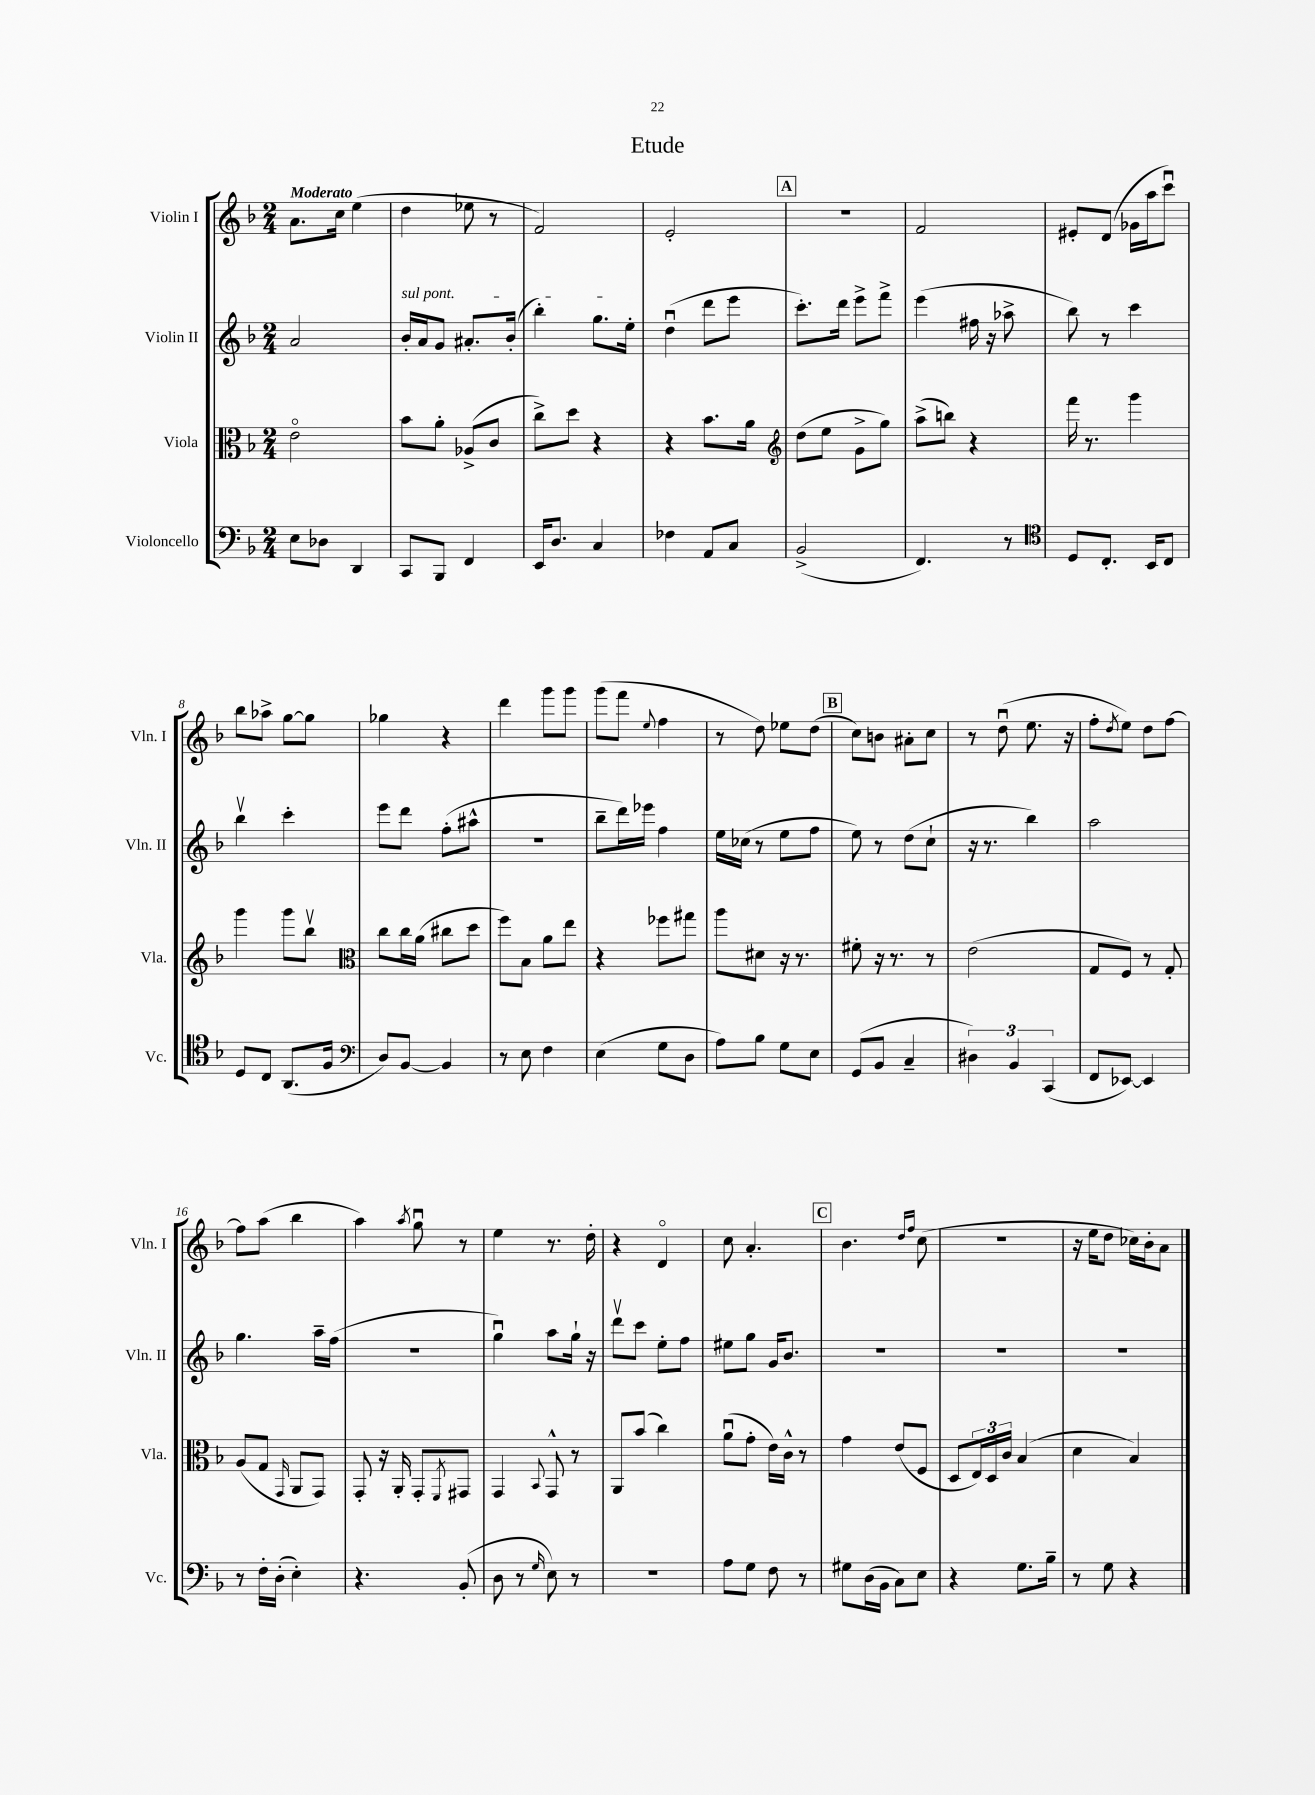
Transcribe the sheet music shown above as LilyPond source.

\header { title = "Etude" }
<<
\new StaffGroup <<
\new Staff = "s0" \with { instrumentName = "Violin I" shortInstrumentName = "Vln. I" } {
    \clef treble \key f \major \numericTimeSignature \time 2/4 \tempo "Moderato"
    a'8. c''16 e''4( |
    d''4 ees''8 r8 |
    f'2) |
    e'2-. |
    \mark \markup { \box "A" } r2 |
    f'2 |
    eis'8-. d'8( ges'16 a''16 c'''8\downbow) |
    bes''8 aes''8-> g''8~ g''8 |
    ges''4 r4 |
    d'''4 g'''8 g'''8 |
    g'''8( f'''8 \appoggiatura { e''8 } f''4 |
    r8 d''8) ees''8 d''8( |
    \mark \markup { \box "B" } c''8) b'8 ais'8-. c''8 |
    r8 d''8\downbow( e''8. r16 |
    f''8-. \acciaccatura { d''8 } e''8) d''8 f''8~ |
    f''8 a''8( bes''4 |
    a''4) \acciaccatura { a''8 } g''8\downbow r8 |
    e''4 r8. d''16-. |
    r4 d'4\flageolet |
    c''8 a'4.-. |
    \mark \markup { \box "C" } bes'4. \grace { d''16 f''16 } c''8( |
    r2 |
    r16 e''16 d''8 ces''16) bes'16-. a'8 \bar "|." |
}
\new Staff = "s1" \with { instrumentName = "Violin II" shortInstrumentName = "Vln. II" } {
    \clef treble \key f \major \numericTimeSignature \time 2/4
    a'2 |
    \once \override TextSpanner.bound-details.left.text = \markup { \italic "sul pont." } bes'16-.\startTextSpan a'16 g'8 ais'8.-. bes'16-.( |
    bes''4-.) g''8. e''16-.\stopTextSpan |
    d''4\downbow( d'''8 e'''8 |
    \mark \markup { \box "A" } c'''8.-.) d'''16 e'''8-> f'''8-> |
    e'''4( fis''16 r16 aes''8-> |
    bes''8) r8 c'''4 |
    bes''4\upbow c'''4-. |
    e'''8 d'''8 f''8-.( ais''8-^ |
    r2 |
    bes''8-- d'''16) ees'''16 f''4 |
    e''16 ces''16( r8 e''8 f''8 |
    \mark \markup { \box "B" } e''8) r8 d''8( c''8-! |
    r16 r8. bes''4) |
    a''2 |
    g''4. a''16-- f''16( |
    R2 |
    g''4\downbow) a''8 g''16-! r16 |
    d'''8\upbow c'''8 e''8-. f''8 |
    eis''8 g''8 g'16 bes'8. |
    \mark \markup { \box "C" } R2 |
    R2 |
    R2 \bar "|." |
}
\new Staff = "s2" \with { instrumentName = "Viola" shortInstrumentName = "Vla." } {
    \clef alto \key f \major \numericTimeSignature \time 2/4
    e'2\flageolet |
    bes'8 a'8-. aes8->( c'8 |
    c''8->) d''8 r4 |
    r4 bes'8. a'16 |
    \mark \markup { \box "A" } \clef treble d''8( e''8 g'8-> g''8) |
    a''8->( b''8) r4 |
    f'''16 r8. g'''4 |
    g'''4 g'''8 bes''8\upbow |
    \clef alto c''8 c''16 a'16( cis''8 d''8 |
    f''8) bes8 a'8 e''8 |
    r4 fes''8 gis''8 |
    a''8 dis'8 r16 r8. |
    \mark \markup { \box "B" } fis'8-. r16 r8. r8 |
    e'2( |
    g8 f8) r8 g8-. |
    a8( g8 \grace { g,16 } a,8 g,8) |
    g,8-. r16 a,16-. g,8-. \acciaccatura { f,8 } gis,8 |
    g,4 \appoggiatura { bes,8 } g,8-^ r8 |
    a,8 bes'8( c''4) |
    a'8\downbow( g'8-. e'16) c'16-^ r8 |
    \mark \markup { \box "C" } g'4 e'8( f8 |
    d8 \tuplet 3/2 { e16) d16 c'16 } bes4( |
    d'4 bes4) \bar "|." |
}
\new Staff = "s3" \with { instrumentName = "Violoncello" shortInstrumentName = "Vc." } {
    \clef bass \key f \major \numericTimeSignature \time 2/4
    e8 des8 d,4 |
    c,8 bes,,8 f,4 |
    e,16 d8. c4 |
    fes4 a,8 c8 |
    \mark \markup { \box "A" } bes,2->( |
    f,4.) r8 |
    \clef tenor d8 c8.-. bes,16 c8 |
    d8 c8 a,8.( f16 |
    \clef bass d8) bes,8~ bes,4 |
    r8 e8 f4 |
    e4( g8 d8 |
    a8) bes8 g8 e8 |
    \mark \markup { \box "B" } g,8( bes,8 c4-- |
    \tuplet 3/2 { dis4) bes,4 c,4( } |
    f,8 ees,8~) ees,4 |
    r8 f16-. d16-.( e4-.) |
    r4. bes,8-.( |
    d8 r8 \grace { g16 } e8) r8 |
    R2 |
    a8 g8 f8 r8 |
    \mark \markup { \box "C" } gis8 d16( bes,16 c8) e8 |
    r4 g8. bes16-- |
    r8 g8 r4 \bar "|." |
}
>>
>>
